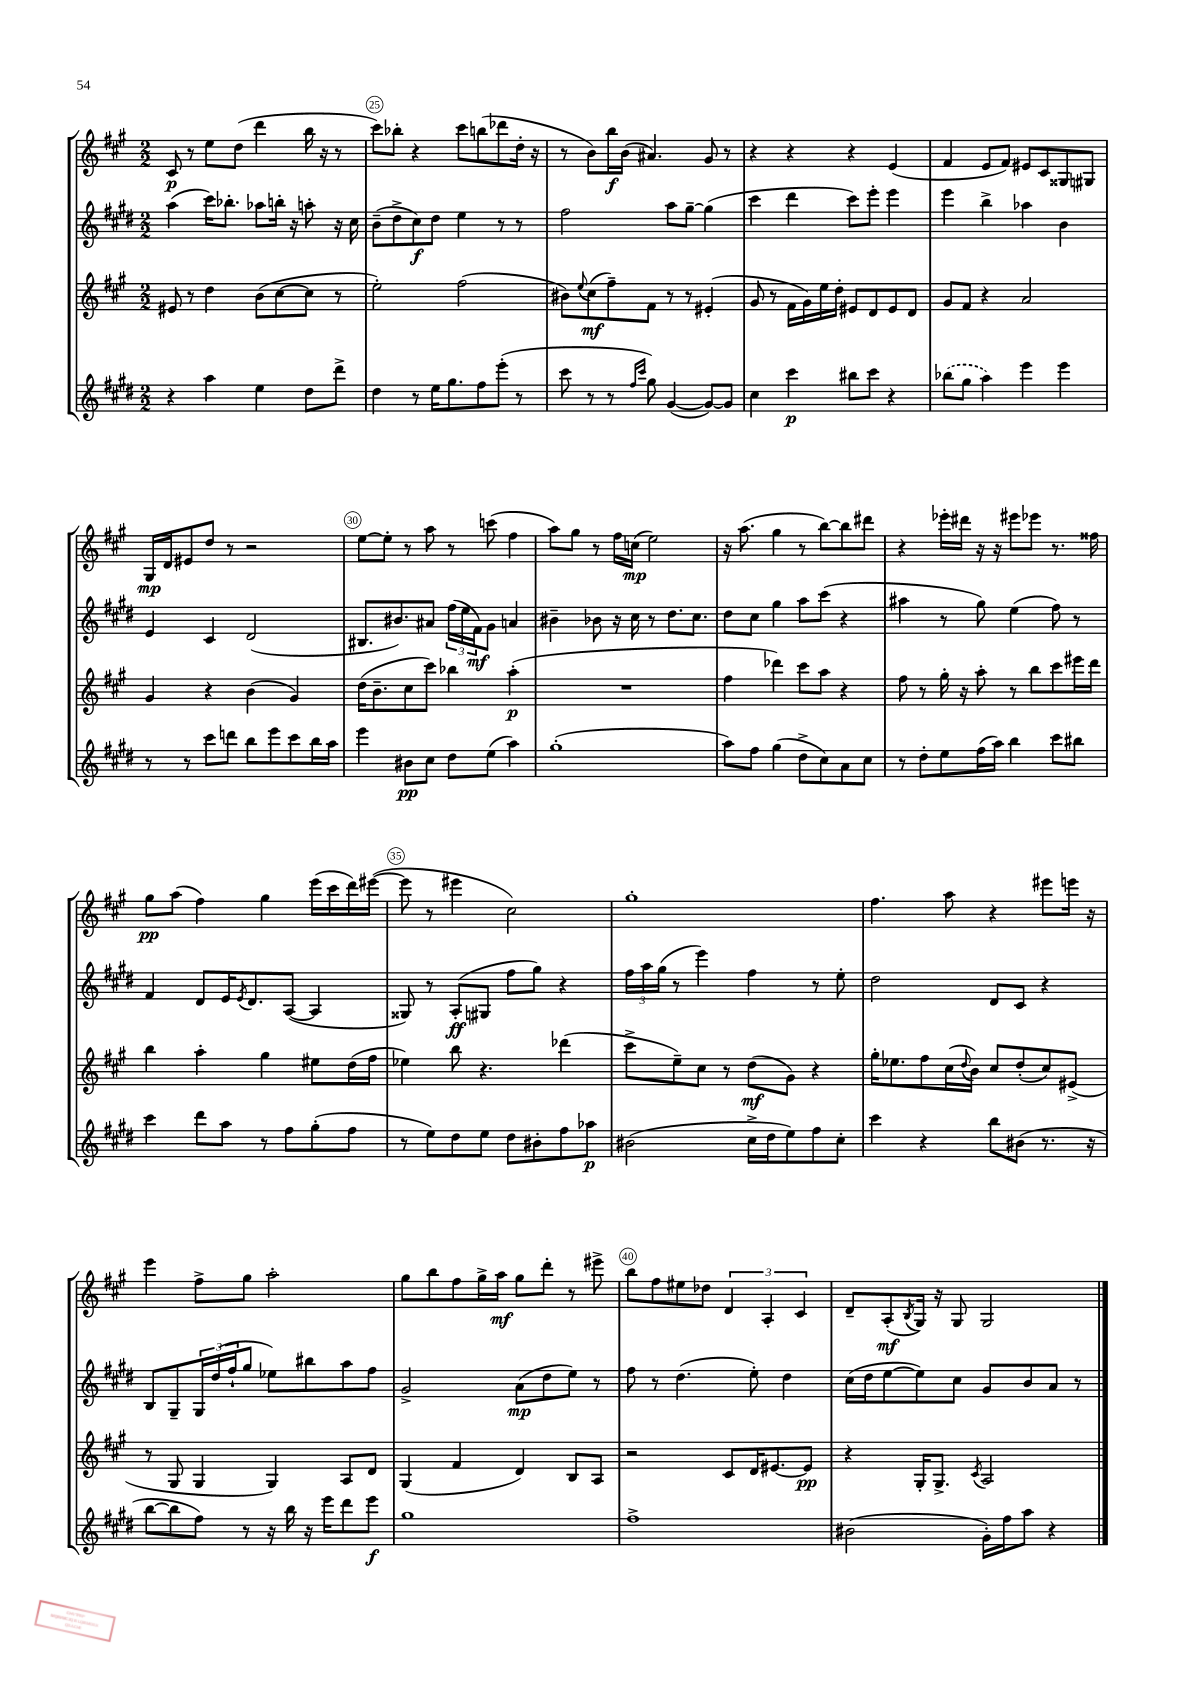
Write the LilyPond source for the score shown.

<<
\new StaffGroup <<
\new Staff = "s0" {
    \clef treble \key a \major \numericTimeSignature \time 2/2
    cis'8\p r8 e''8 d''8( d'''4 b''16 r16 r8 |
    cis'''8) bes''8-. r4 cis'''8 b''8( des'''8 d''16-. r16 |
    r8 b'8) b''16\f b'16( ais'4.) gis'8 r8 |
    r4 r4 r4 e'4( |
    fis'4 e'8 fis'8) eis'8 cis'8 gisis8 gis8 |
    gis16\mp d'16 eis'8 d''8 r8 r2 |
    e''8~ e''8-. r8 a''8 r8 c'''8( fis''4 |
    a''8) gis''8 r8 fis''16 c''16\mp( e''2) |
    r16 a''8.( gis''4 r8 b''8~) b''8 dis'''8 |
    r4 ees'''16-. dis'''16 r16 r16 eis'''8 ees'''8 r8. fisis''16 |
    gis''8\pp a''8( fis''4) gis''4 e'''16( cis'''16 d'''16) eis'''16~( |
    eis'''8 r8 eis'''4 cis''2) |
    gis''1-. |
    fis''4. a''8 r4 eis'''8 e'''16 r16 |
    e'''4 fis''8-> gis''8 a''2-. |
    gis''8 b''8 fis''8 gis''16-> a''16\mf gis''8 d'''8-. r8 eis'''8-> |
    b''8 fis''8 eis''8 des''8 \tuplet 3/2 { d'4 a4-. cis'4 } |
    d'8-- a8-.\mf( \acciaccatura { b8 } gis16) r16 gis8 gis2 \bar "|." |
}
\new Staff = "s1" {
    \clef treble \key e \major \numericTimeSignature \time 2/2
    a''4( cis'''16) bes''8.-. aes''8 b''16-. r16 a''8-. r16 cis''16 |
    b'8--( dis''8-> cis''8\f) dis''8 e''4 r8 r8 |
    fis''2 a''8 gis''8~-- gis''4( |
    cis'''4 dis'''4 cis'''8) e'''8-. e'''4 |
    e'''4 b''4-> aes''4 b'4 |
    e'4 cis'4 dis'2( |
    bis8. bis'8.) ais'8 \tuplet 3/2 { fis''16( e''16 fis'16\mf) } gis'8 a'4 |
    bis'4-- bes'8 r16 cis''16 r8 dis''8. cis''8. |
    dis''8 cis''8 gis''4 a''8 cis'''8( r4 |
    ais''4 r8 gis''8) e''4( fis''8) r8 |
    fis'4 dis'8 e'16 \acciaccatura { e'8 } dis'8. a8~( a4 |
    gisis8) r8 a8-.\ff( gis8 fis''8 gis''8) r4 |
    \tuplet 3/2 { fis''16 a''16 gis''16( } r8 e'''4) fis''4 r8 e''8-. |
    dis''2 dis'8 cis'8 r4 |
    b8 gis8-- \tuplet 3/2 { gis16 dis''16( fis''16-! } gis''8 ees''8) bis''8 a''8 fis''8 |
    gis'2-> a'8\mp( dis''8 e''8) r8 |
    fis''8 r8 dis''4.( e''8-.) dis''4 |
    cis''16( dis''16 e''8~ e''8) cis''8 gis'8 b'8 a'8 r8 \bar "|." |
}
\new Staff = "s2" {
    \clef treble \key a \major \numericTimeSignature \time 2/2
    eis'8 r8 d''4 b'8( cis''8~ cis''8 r8 |
    e''2-.) fis''2( |
    bis'8) \appoggiatura { e''8 } cis''8\mf( fis''8--) fis'8 r8 r8 eis'4-.( |
    gis'8 r8 fis'16 gis'16) e''16 d''16-. eis'8 d'8 eis'8 d'8 |
    gis'8 fis'8 r4 a'2 |
    gis'4 r4 b'4( gis'4) |
    d''16( b'8.-- cis''8 cis'''8) bes''4 a''4-.\p( |
    R1 |
    fis''4 des'''4) cis'''8 a''8 r4 |
    fis''8 r8 gis''16-. r16 a''8-. r8 b''8 cis'''8 eis'''16 d'''16 |
    b''4 a''4-. gis''4 eis''8 d''16( fis''16 |
    ees''4) b''8 r4. des'''4( |
    cis'''8-> e''8--) cis''8 r8 d''8\mf( gis'8) r4 |
    gis''16-. ees''8. fis''8 cis''16( \appoggiatura { d''8 } b'16) cis''8 d''8-.( cis''8) eis'8->( |
    r8 gis8 gis4 gis4) a8 d'8 |
    gis4( fis'4 d'4) b8 a8 |
    r2 cis'8 d'16 eis'8.~ eis'8\pp |
    r4 gis16-. gis8.-> \acciaccatura { cis'8 } a2 \bar "|." |
}
\new Staff = "s3" {
    \clef treble \key e \major \numericTimeSignature \time 2/2
    r4 a''4 e''4 dis''8 dis'''8-> |
    dis''4 r8 e''16 gis''8. fis''8 e'''8-.( r8 |
    cis'''8 r8 r8 \grace { fis''16 cis'''16 } gis''8) gis'4~( gis'8~) gis'8 |
    cis''4 cis'''4\p bis''8 cis'''8 r4 |
    \once \slurDashed bes''8( gis''8 a''4) e'''4 e'''4 |
    r8 r8 cis'''8 d'''8 b''8 e'''8 cis'''8 b''16 a''16 |
    e'''4 bis'8\pp cis''8 dis''8 e''8( a''4) |
    gis''1-.( |
    a''8) fis''8 gis''4( dis''8-> cis''8) a'8 cis''8 |
    r8 dis''8-. e''8 fis''16( a''16) b''4 cis'''8 bis''8 |
    cis'''4 dis'''8 a''8 r8 fis''8 gis''8-.( fis''8 |
    r8 e''8) dis''8 e''8 dis''8 bis'8-. fis''8 aes''8\p |
    bis'2( cis''16-> dis''16 e''8) fis''8 cis''8-. |
    cis'''4 r4 b''8 bis'8( r8. r16 |
    b''8~ b''8 fis''8) r8 r16 b''16 r16 e'''16 dis'''8 e'''8\f |
    gis''1 |
    fis''1-> |
    bis'2( gis'16-.) fis''16 a''8 r4 \bar "|." |
}
>>
>>
\layout { \context { \Score currentBarNumber = #24 \override BarNumber.break-visibility = ##(#f #t #t) barNumberVisibility = #(every-nth-bar-number-visible 5) \override BarNumber.stencil = #(make-stencil-circler 0.1 0.3 ly:text-interface::print) } }
